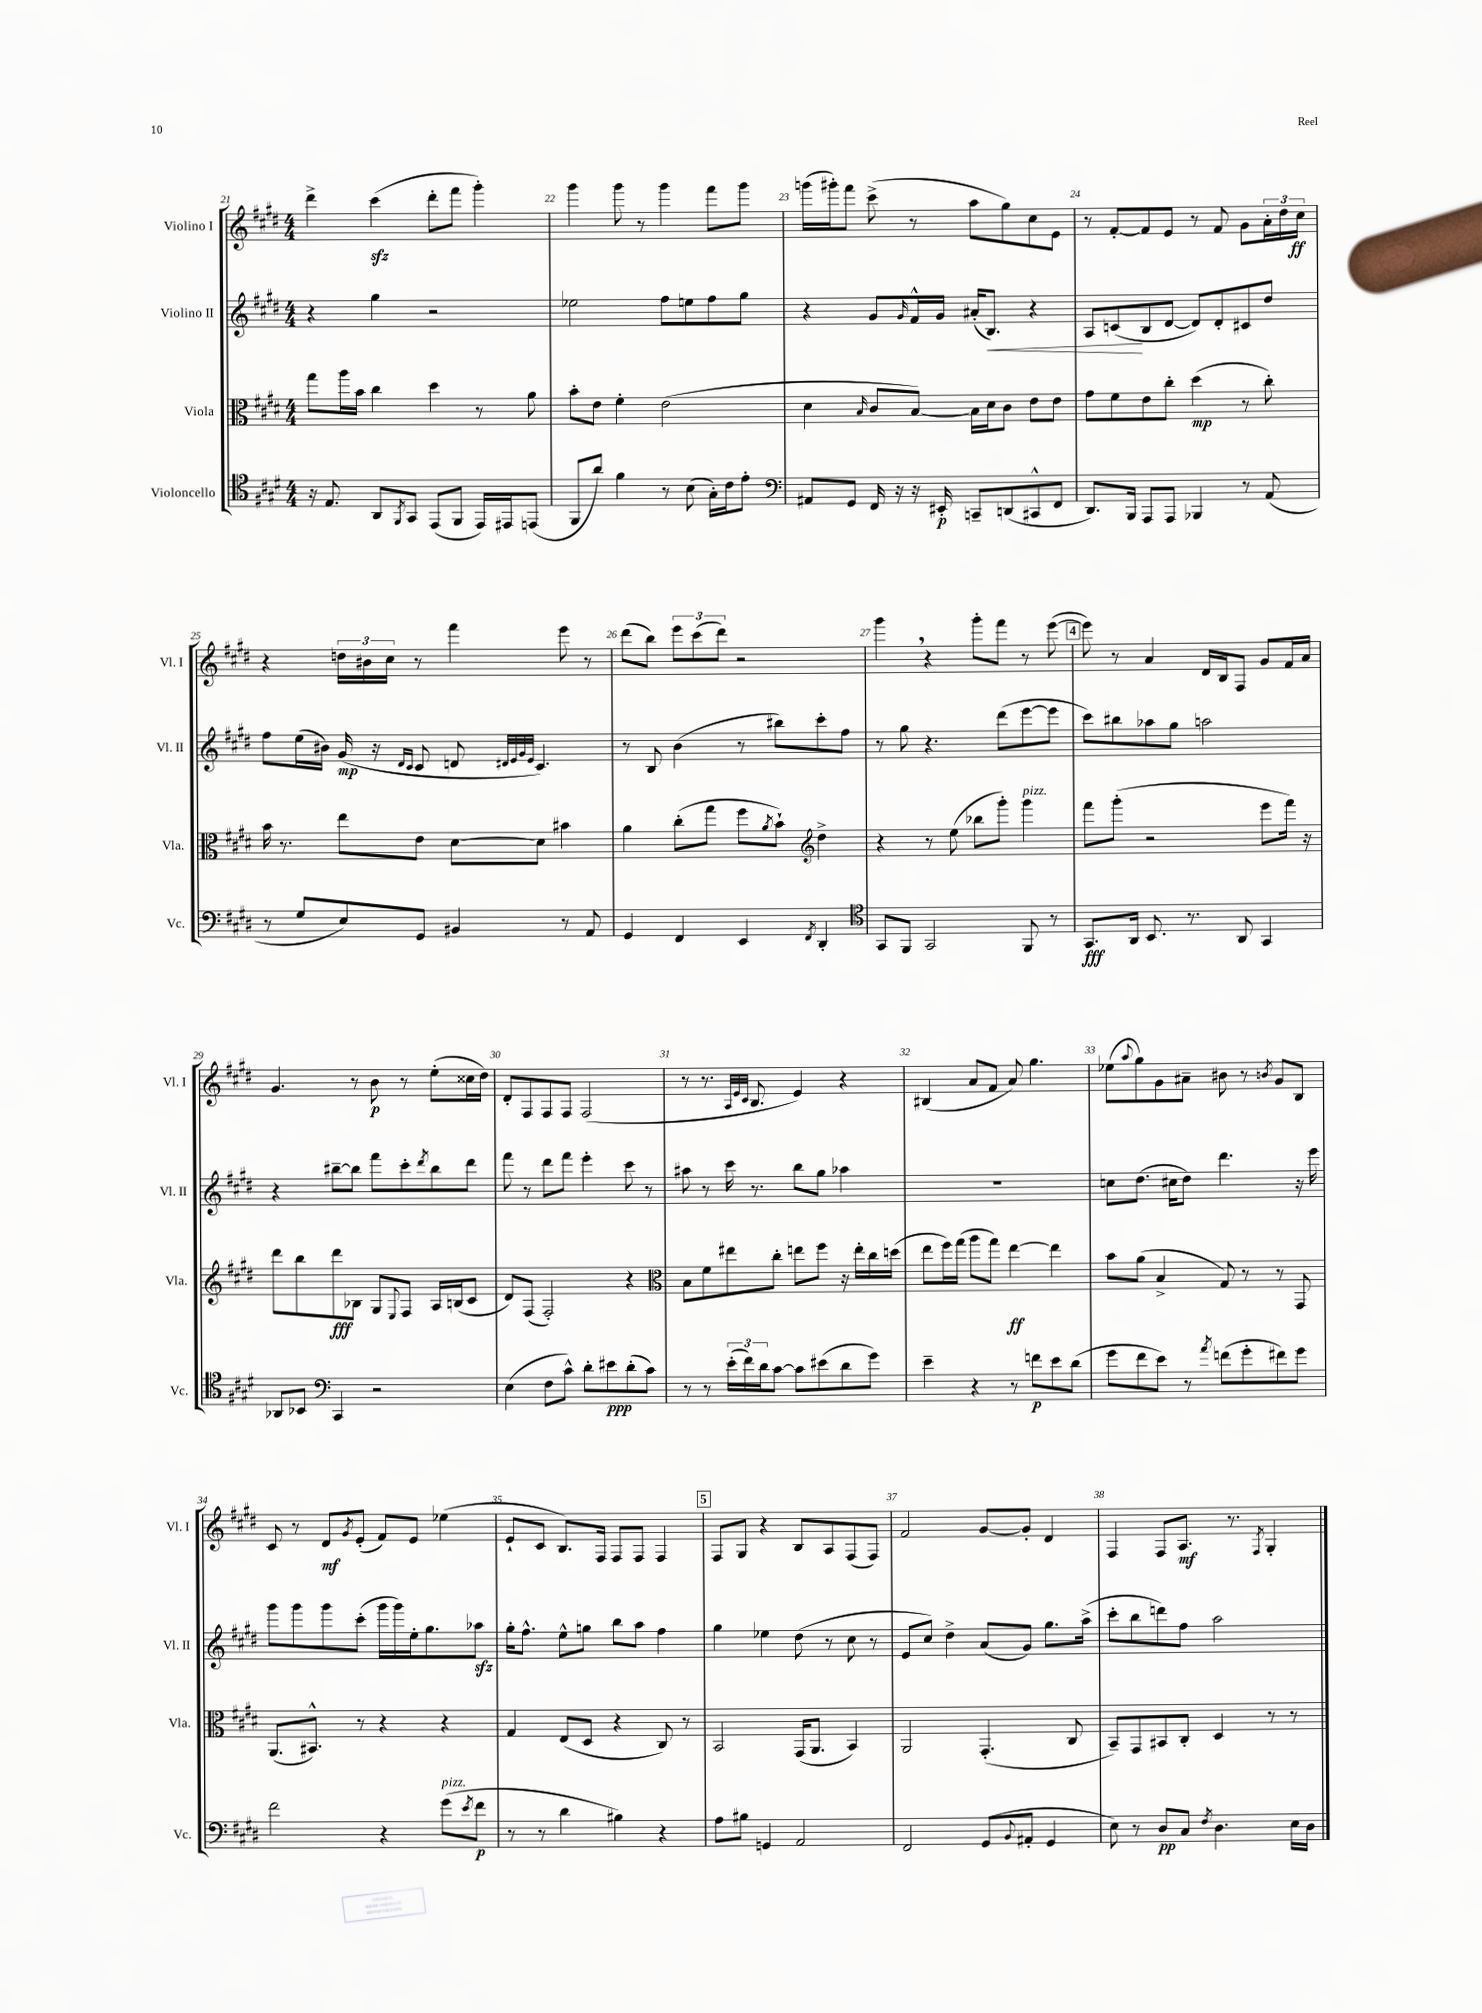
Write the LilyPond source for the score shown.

<<
\new StaffGroup <<
\new Staff = "s0" \with { instrumentName = "Violino I" shortInstrumentName = "Vl. I" } {
    \clef treble \key e \major \numericTimeSignature \time 4/4
    dis'''4-> cis'''4\sfz( dis'''8-. fis'''8 gis'''4-.) |
    gis'''4 gis'''8 r8 gis'''4 fis'''8 gis'''8 |
    g'''16( gis'''16-.) fis'''8 cis'''8->( r8 a''8 gis''8) cis''8 e'8 |
    r8 fis'8~-. fis'8 e'8 r8 fis'8 gis'8 \tuplet 3/2 { a'16-. dis''16 cis''16\ff } |
    r4 \tuplet 3/2 { d''16 bis'16 cis''16 } r8 fis'''4 e'''8 r8 |
    dis'''8( b''8) \tuplet 3/2 { e'''8 cis'''8( dis'''8) } r2 |
    gis'''4 \breathe r4 gis'''8-. fis'''8 r8 e'''8~( |
    \mark \markup { \box "4" } e'''8) r8 a'4 dis'16 b16 fis8 gis'8 fis'16 a'16 |
    gis'4. r8 b'8\p r8 e''8-.( cisis''16 dis''16) |
    dis'8-. fis8 fis8 fis8 fis2( |
    r8 r8. \grace { a32 e'32 cis'32 } b8. e'4) r4 |
    bis4( a'8 fis'8 a'8) gis''4. |
    ees''8( \appoggiatura { a''8 } gis''8) gis'8 ais'8-- bis'8 r8 \acciaccatura { b'8 } gis'8 b8 |
    cis'8 r8 dis'8\mf \acciaccatura { gis'8 } e'8-.( fis'8) e'8 ees''4( |
    e'8-! cis'8 b8.) fis16 fis8 fis8 fis4 |
    \mark \markup { \box "5" } fis8 gis8 r4 b8 a8 fis8( fis8) |
    fis'2 gis'8~ gis'8-. dis'4 |
    fis4 fis8 a8.\mf r8. \acciaccatura { fis8 } gis4-. \bar "|." |
}
\new Staff = "s1" \with { instrumentName = "Violino II" shortInstrumentName = "Vl. II" } {
    \clef treble \key e \major \numericTimeSignature \time 4/4
    r4 gis''4 r2 |
    ees''2 fis''8 e''8 fis''8 gis''8 |
    r4 gis'8 \grace { gis'16 } fis'16-^ gis'16 ais'16-.( b8.\<) r4 |
    a8 c'8\!( b8 dis'8~ dis'8) dis'8-. cis'8 dis''8 |
    fis''8 e''16( bis'16) gis'16\mp( r16 \grace { dis'16 cis'16 } cis'8 d'8 \grace { dis'32 e'32 gis'32 e'32 } cis'4.) |
    r8 b8 b'4( r8 bis''8) cis'''8-. fis''8 |
    r8 gis''8 r4. dis'''8( e'''8~ e'''8 |
    \mark \markup { \box "4" } cis'''8) bis''8 aes''8 gis''8 a''2 |
    r4 bis''8~-- bis''8 fis'''8 cis'''8-. \acciaccatura { dis'''8 } bis''8 dis'''8 |
    fis'''8 r8 dis'''8 fis'''8 e'''4-. cis'''8 r8 |
    ais''8 r8 cis'''16 r8. b''8 gis''8 aes''4 |
    R1 |
    c''8 dis''8.( cis''16 dis''8) dis'''4. r16 e'''16 |
    gis'''8 gis'''8 gis'''8 cis'''8-.( gis'''16 gis'''16) e''16-. gis''8. aes''8\sfz |
    gis''16-. fis''8.-^ e''8-^ g''8 b''8 a''8 fis''4 |
    \mark \markup { \box "5" } gis''4 ees''4 dis''8( r8 cis''8 r8 |
    e'8 cis''8) dis''4-> a'8( gis'8) gis''8. a''16->( |
    cis'''8-. b''8 d'''8) fis''8 a''2 \bar "|." |
}
\new Staff = "s2" \with { instrumentName = "Viola" shortInstrumentName = "Vla." } {
    \clef alto \key e \major \numericTimeSignature \time 4/4
    gis''8 a''16 b'16 cis''4 dis''4 r8 a'8 |
    b'8-. e'8 fis'4-. e'2( |
    dis'4 \grace { b16 } cis'8 b8~) b16 dis'16 cis'8 e'8 e'8 |
    gis'8 fis'8 e'8 cis''8-. dis''4\mp( r8 cis''8-.) |
    b'16 r8. e''8 e'8 dis'8~ dis'8 bis'4 |
    a'4 cis''8-.( gis''8 fis''8 \acciaccatura { a'8 } b'8-!) \clef treble dis''4-> |
    r4 r8 e''8( bes''8 gis'''8-.) gis'''4^\markup { \italic "pizz." } |
    \mark \markup { \box "4" } fis'''8 gis'''8-.( r2 e'''8 fis'''16) r16 |
    dis'''8 b''8 dis'''8\fff bes8 gis8 \appoggiatura { e8 } fis8 a16 b16( cis'8 |
    dis'8) fis8( fis2-.) r4 |
    \clef alto b8 fis'8 eis''8 cis''8-. e''8 fis''8 r16 e''16-. cis''16 d''16( |
    e''8 fis''16) gis''16( a''8 gis''8) e''4~\ff e''4 |
    b'8 a'8( b4-> gis8) r8 r8 gis,8 |
    a,8.( bis,8.-^) r8 r4 r4 |
    gis4 e8( dis8 r4 cis8) r8 |
    \mark \markup { \box "5" } b,2 gis,16( a,8. b,4) |
    a,2 gis,4.-.( cis8 |
    b,8--) gis,8 bis,8 cis8-. dis4 r8 r8 \bar "|." |
}
\new Staff = "s3" \with { instrumentName = "Violoncello" shortInstrumentName = "Vc." } {
    \clef tenor \key e \major \numericTimeSignature \time 4/4
    r16 e8. a,8 \acciaccatura { fis,8 } gis,8 e,8( fis,8 e,16) eis,16 e,8( |
    fis,8 a'8) fis'4 r8 b8( gis16-.) cis'16 e'8-. |
    \clef bass ais,8 gis,8 fis,16 r16 r16 eis,16-.\p c,8-- d,8( cis,8-^ fis,8 |
    dis,8.) b,,16 a,,8 a,,8 bes,,4 r8 a,8( |
    r8 gis8 e8) gis,8 bis,4 r8 a,8 |
    gis,4 fis,4 e,4 \acciaccatura { fis,8 } dis,4-. |
    \clef tenor gis,8 fis,8 gis,2 fis,8 r8 |
    \mark \markup { \box "4" } gis,8.\fff a,16 b,8. r8. a,8 gis,4 |
    aes,8 bes,8 \clef bass cis,4 r2 |
    e4( fis8 cis'8-^) dis'8-. eis'8\ppp dis'8-.( cis'8) |
    r8 r8 \tuplet 3/2 { e'16-.( fis'16) dis'16 } cis'8~ cis'8 eis'8( dis'8 gis'8) |
    e'4-- r4 r8 f'8\p e'8 dis'8( |
    gis'8 fis'8 e'8) r8 \acciaccatura { a'8 } f'8( gis'8-. fis'8) gis'8 |
    fis'2 r4 gis'8^\markup { \italic "pizz." }( \acciaccatura { e'8 } fis'8\p |
    r8 r8 dis'4 bis4) r4 |
    \mark \markup { \box "5" } a8 bis8 g,4 a,2 |
    fis,2 gis,8( \appoggiatura { b,8 } ais,8-. gis,4 |
    e8) r8 dis8\pp cis8 \acciaccatura { fis8 } dis4. e16 dis16 \bar "|." |
}
>>
>>
\layout { \context { \Score currentBarNumber = #21 \override BarNumber.break-visibility = ##(#f #t #t) barNumberVisibility = #all-bar-numbers-visible } }
